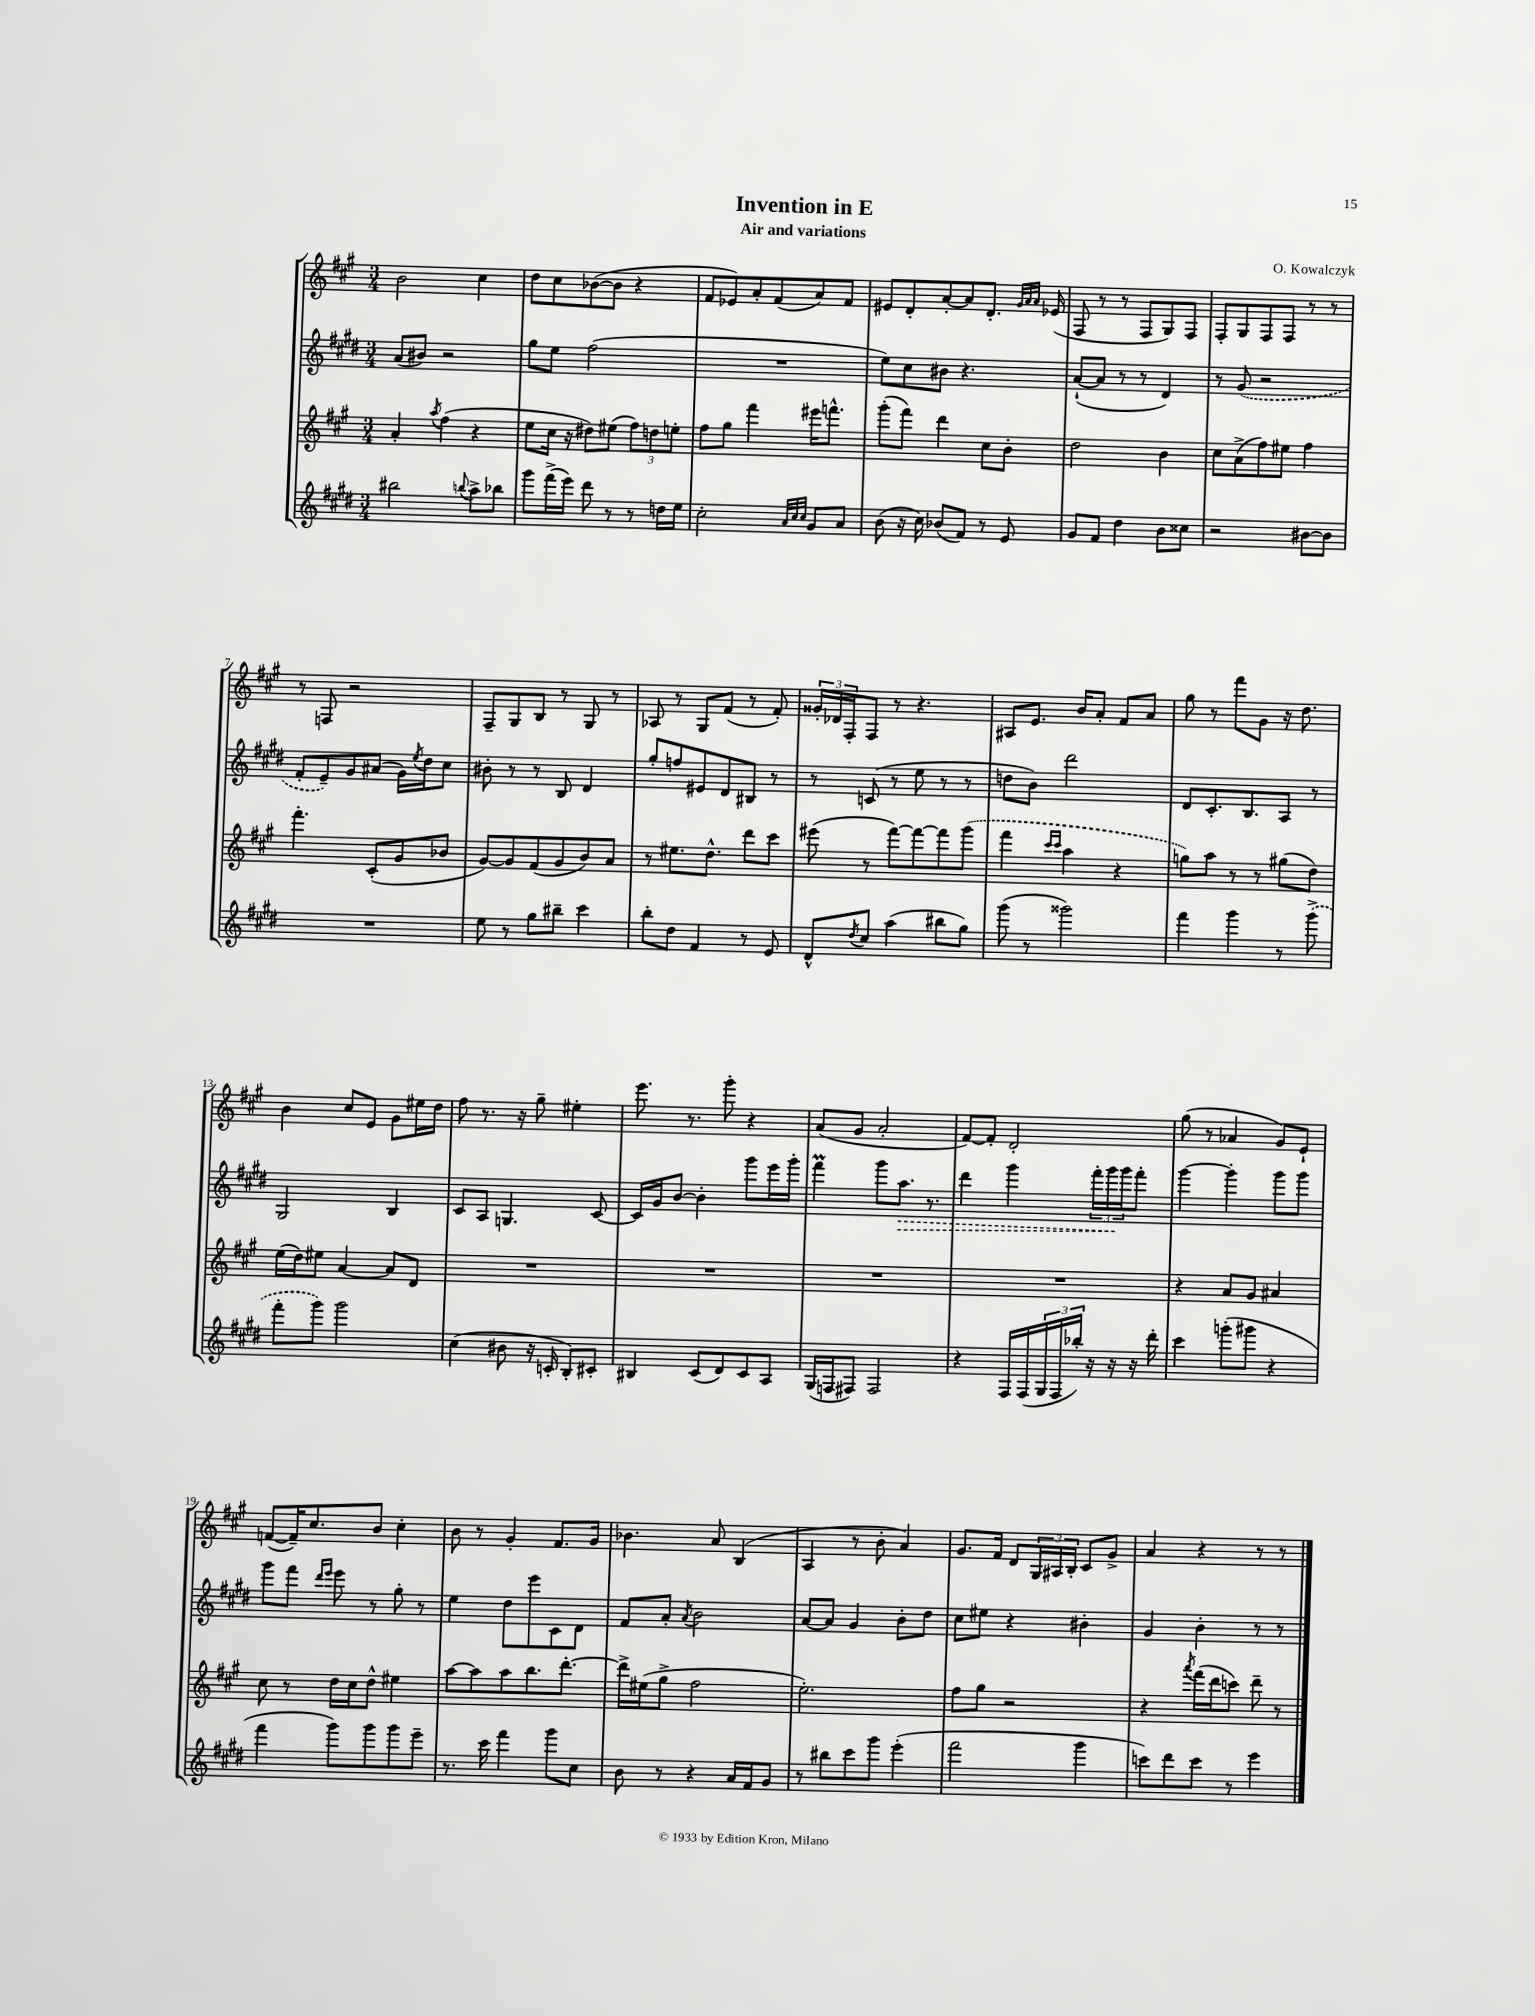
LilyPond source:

\header { title = "Invention in E" composer = "O. Kowalczyk" subtitle = "Air and variations" }
<<
\new StaffGroup <<
\new Staff = "s0" {
    \clef treble \key a \major \numericTimeSignature \time 3/4
    b'2 cis''4 |
    d''8 cis''8 bes'8~( bes'8 r4 |
    fis'8 ees'8) a'8-. fis'8( a'8) fis'8 |
    eis'8 d'8-. a'8~-. a'8 d'8.-. \grace { gis'32 a'32 a'32 } ees'16( |
    fis8 r8 r8 fis8 gis8) fis8 |
    fis8-. gis8 fis8 fis8 r8 r8 |
    r8 f8 r2 |
    fis8-- gis8 b8 r8 gis8 r8 |
    aes8 r8 gis8 fis'8( r8 fis'8-.) |
    \tuplet 3/2 { gisis'16-. des'16 fis16-. } fis8 r8 r4. |
    ais8 e'8. b'16 a'8-. fis'8 a'8 |
    gis''8 r8 fis'''8 gis'8 r16 d''8. |
    b'4 cis''8 e'8 gis'8 eis''16 d''16 |
    fis''8 r8. r16 gis''8-- eis''4-. |
    e'''8. r8. gis'''8-. r4 |
    a'8( gis'8 a'2-. |
    fis'8~) fis'8-. d'2-. |
    gis''8( r8 aes'4 gis'8) e'8-! |
    f'8~( f'16--) cis''8. b'8 cis''4-. |
    b'8 r8 gis'4-. fis'8. gis'16 |
    bes'4. a'8 b4( |
    a4 r8 b'8-. a'4) |
    gis'8. fis'16 d'8 \tuplet 3/2 { gis16 ais16 b16-. } cis'8 gis'8-> |
    a'4 r4 r8 r8 \bar "|." |
}
\new Staff = "s1" {
    \clef treble \key e \major \numericTimeSignature \time 3/4
    a'8( bis'8) r2 |
    gis''8 e''8 fis''2( |
    R2. |
    e''8) cis''8 bis'8 r4. |
    a'8~-!( a'8 r8 r8 dis'4) |
    r8 \once \slurDashed gis'8( r2 |
    fis'8-. e'8--) gis'8 ais'8( gis'16) \acciaccatura { e''8 } dis''16 cis''8 |
    bis'8-. r8 r8 b8 dis'4 |
    gis''8-. f''8 eis'8 dis'8 bis8 r8 |
    r8 c'8( r8 e''8 r8 r8 |
    d''8 b'8) dis'''2 |
    dis'8 cis'8.-. b8. a8 r8 |
    gis2 b4 |
    cis'8 a8 g4. cis'8~ |
    cis'16 gis'16 b'8~ b'4-. gis'''8 e'''16 gis'''16-. |
    fis'''4\prall gis'''8 \once \override Hairpin.style = #'dashed-line a''8.\> r8. |
    dis'''4 gis'''4 \tuplet 3/2 { fis'''16-. gis'''16\! gis'''16 } fis'''8-. |
    gis'''4~ gis'''4-. gis'''8 gis'''8 |
    gis'''8 fis'''8 \grace { dis'''16 e'''16 } e'''8 r8 gis''8-. r8 |
    e''4 dis''8 e'''8 cis'8 dis'8 |
    fis'8 a'8-. \acciaccatura { a'8 } b'2 |
    a'8~ a'8 gis'4 b'8-. dis''8 |
    cis''8 eis''8 r4 bis'4-. |
    gis'4 b'4-. r8 r8 \bar "|." |
}
\new Staff = "s2" {
    \clef treble \key a \major \numericTimeSignature \time 3/4
    a'4-. \acciaccatura { a''8 } fis''4( r4 |
    e''8 cis''16 r16 dis''8) eis''8( \tuplet 3/2 { fis''8) d''8 e''8-. } |
    fis''8 gis''8 fis'''4 eis'''16 f'''8.-^ |
    gis'''8-.( fis'''8) d'''4 cis''8 b'8-. |
    d''2 b'4 |
    cis''8 a'8->( fis''8) eis''8 fis''4 |
    fis'''4.-. cis'8-.( gis'8 bes'8 |
    gis'8~) gis'8 fis'8( gis'8 b'8) a'8 |
    r8 eis''8. d''8.-^ d'''8 cis'''8 |
    eis'''8( r8 fis'''8~) fis'''8~ fis'''8 \once \slurDashed gis'''8( |
    fis'''4 \grace { cis'''16 cis'''16 } a''4 r4 |
    g''8) a''8 r8 r8 gis''8( d''8) |
    e''16( d''16) eis''8 a'4~ a'8 d'8 |
    R2. |
    R2. |
    R2. |
    R2. |
    r4 a'8 gis'8 ais'4 |
    cis''8 r8 d''16 cis''16 d''8-^ eis''4 |
    a''8~ a''8 a''8 b''8. d'''8.~-. |
    d'''16-> eis''16( gis''8-> fis''2 |
    e''2.-.) |
    fis''8 gis''8 r2 |
    r4 \acciaccatura { a'''8 } fis'''16( d'''16 c'''8) d'''8-- r8 \bar "|." |
}
\new Staff = "s3" {
    \clef treble \key e \major \numericTimeSignature \time 3/4
    bis''2 \appoggiatura { b''8 } a''8-> bes''8 |
    gis'''8 fis'''16->( e'''16) dis'''8 r8 r8 d''16 e''16 |
    cis''2-. \grace { a'32 cis''32 cis''32 } gis'8 a'8 |
    b'8( r16 cis''16) bes'8( fis'8) r8 e'8 |
    gis'8 fis'8 dis''4 b'8 cisis''8 |
    r2 bis'8~ bis'8 |
    R2. |
    e''8 r8 gis''8 bis''8-- cis'''4 |
    b''8-. dis''8 fis'4 r8 e'8 |
    dis'8-^ \acciaccatura { dis''8 } cis''8 a''4( bis''8 gis''8) |
    gis'''8( r8 gisis'''2) |
    fis'''4 gis'''4 r8 \once \slurDashed gis'''8->( |
    fis'''8-. gis'''8) gis'''2 |
    cis''4( bis'8 r16 c'16-. b8-.) cis'8-. |
    bis4 cis'8( dis'8) cis'8 a8 |
    gis16( f16 fis8) fis2 |
    r4 fis16 fis16( \tuplet 3/2 { gis16 fis16 bes''16-.) } r16 r16 r16 dis'''16-. |
    cis'''4 g'''8-.( gis'''8 r4 |
    fis'''4 gis'''8) gis'''8 gis'''8 e'''8-- |
    r8. cis'''16 fis'''4 gis'''8 cis''8 |
    b'8 r8 r4 a'16 fis'16 gis'8 |
    r8 bis''8 cis'''8 gis'''8 e'''4-.( |
    fis'''2 gis'''4 |
    c'''8) dis'''8 c'''8 r8 e'''4 \bar "|." |
}
>>
>>
